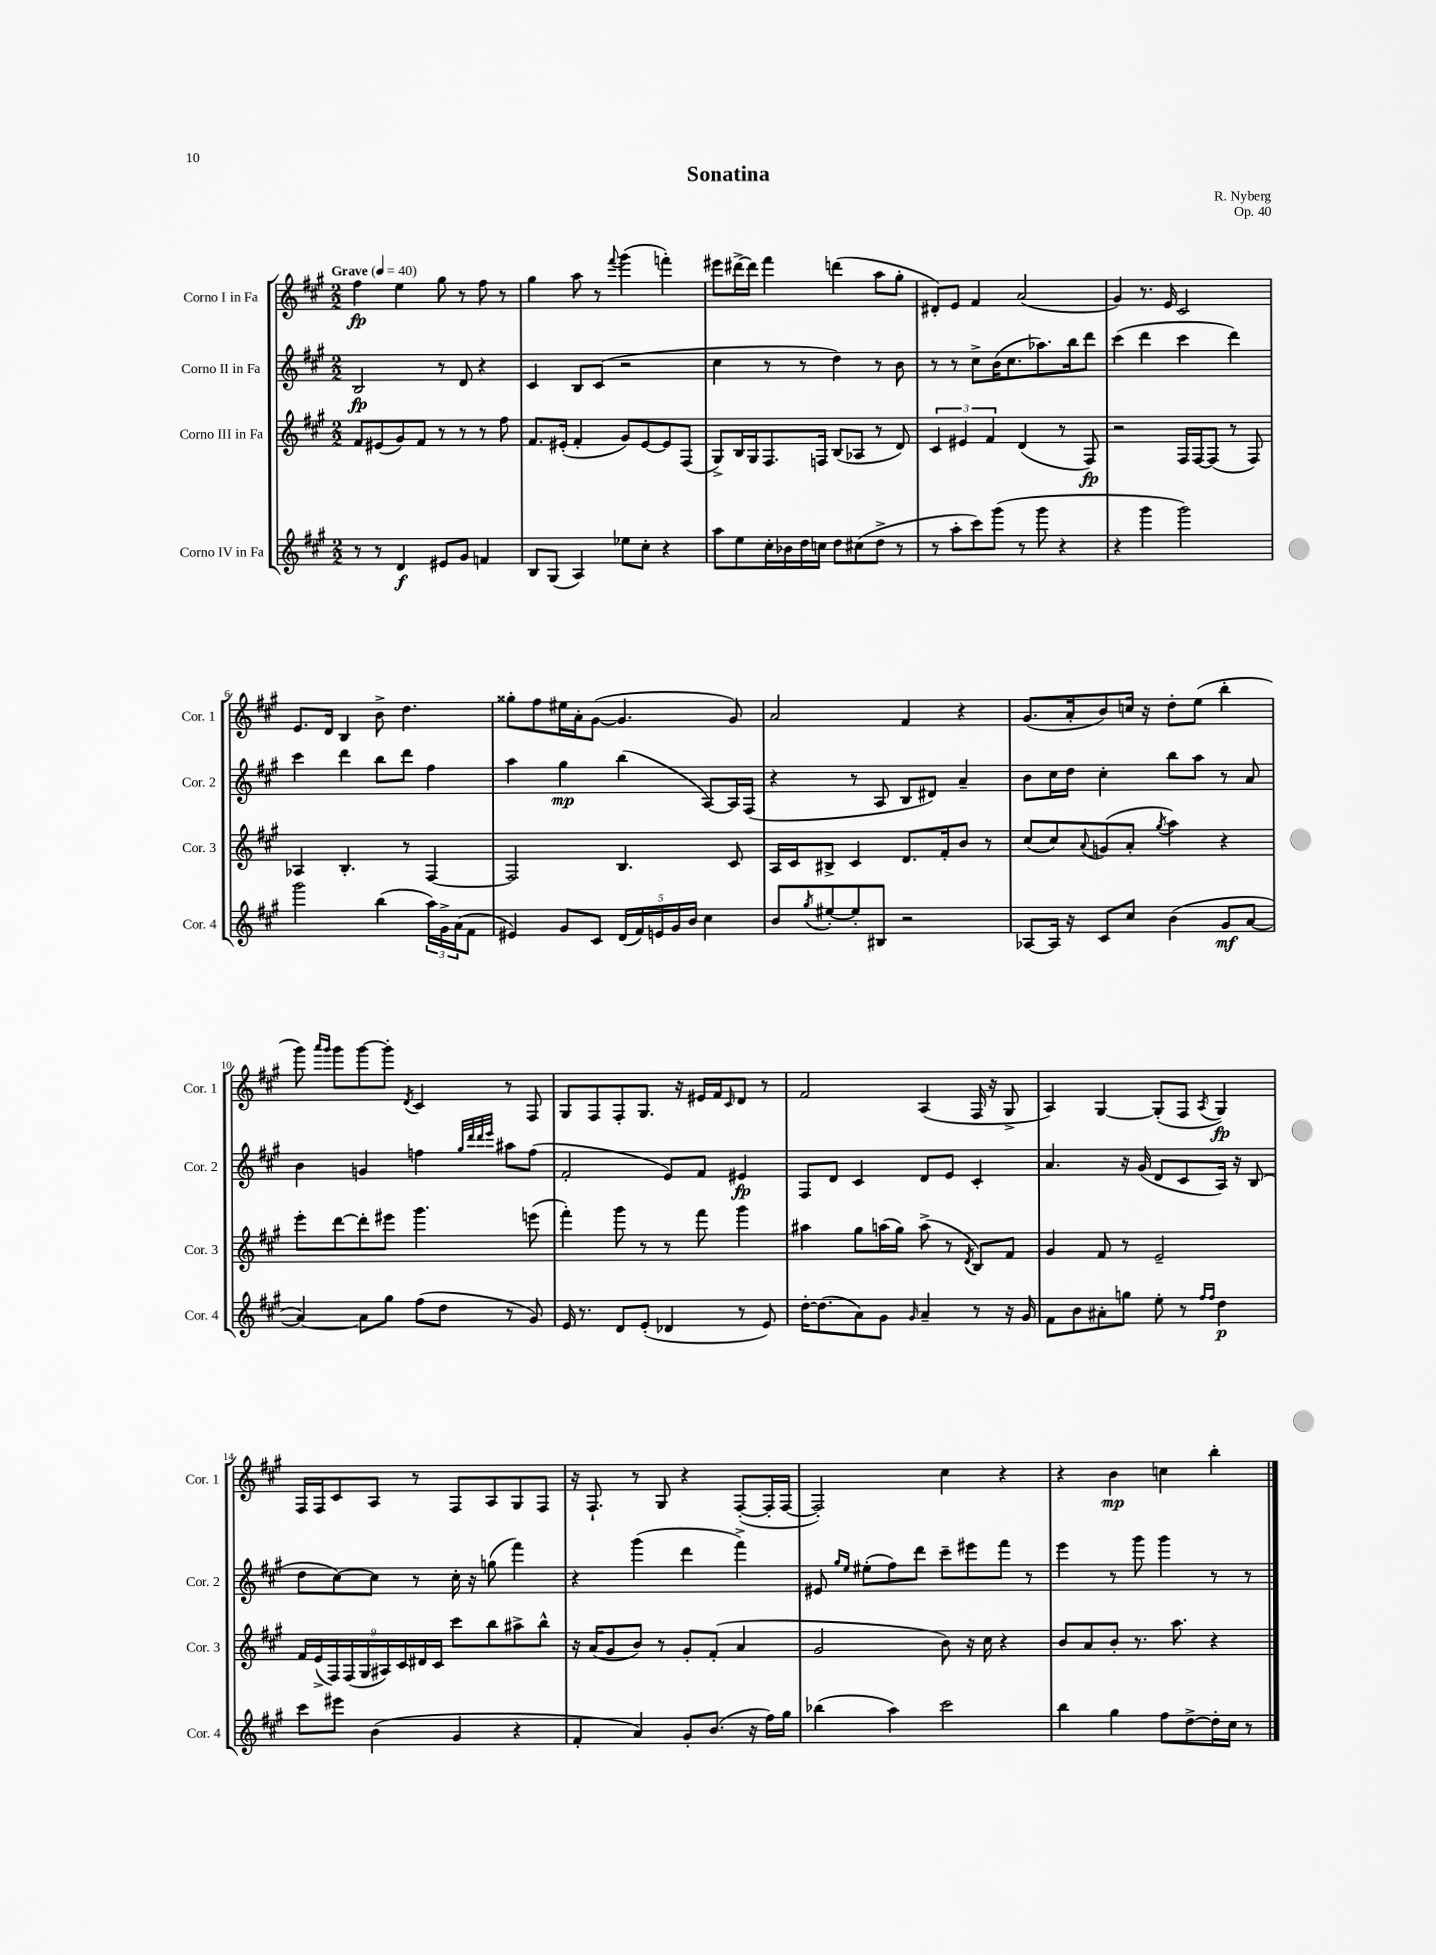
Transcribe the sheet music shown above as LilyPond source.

\header { title = "Sonatina" composer = "R. Nyberg" opus = "Op. 40" }
<<
\new StaffGroup <<
\new Staff = "s0" \with { instrumentName = "Corno I in Fa" shortInstrumentName = "Cor. 1" } {
    \clef treble \key a \major \numericTimeSignature \time 2/2 \tempo "Grave" 4 = 40
    fis''4\fp e''4 gis''8 r8 fis''8 r8 |
    gis''4 a''8 r8 \appoggiatura { fis'''8 } gis'''4( f'''4-.) |
    eis'''8 dis'''16~-> dis'''16 fis'''4 d'''4( a''8 gis''8-. |
    dis'8-.) e'8 fis'4 a'2( |
    gis'4) r8. e'16 cis'2 |
    e'8. d'16 b4 b'8-> d''4. |
    gisis''8-. fis''8 eis''16 a'16-. gis'8~( gis'4. gis'8) |
    a'2 fis'4 r4 |
    gis'8.( a'16-. b'8) c''16 r16 d''8-. e''8( b''4-. |
    gis'''8) \grace { a'''16 gis'''16 } gis'''8 gis'''8~ gis'''8-. \acciaccatura { d'8 } cis'4 r8 fis8 |
    gis8 fis8 fis8-. gis8. r16 eis'16 fis'16 \grace { cis'16 } d'8 r8 |
    fis'2 a4( fis16 r16 gis8-> |
    a4) gis4~ gis8-.( fis8 \acciaccatura { a8 } gis4\fp) |
    fis16 fis16 cis'8 a8 r8 fis8 a8 gis8 fis8 |
    r16 fis8.-! r8 gis8 r4 fis8~-.( fis16-. fis16~ |
    fis2-.) cis''4 r4 |
    r4 b'4\mp c''4 b''4-. \bar "|." |
}
\new Staff = "s1" \with { instrumentName = "Corno II in Fa" shortInstrumentName = "Cor. 2" } {
    \clef treble \key a \major \numericTimeSignature \time 2/2
    b2\fp r8 d'8 r4 |
    cis'4 b8 cis'8( r2 |
    cis''4 r8 r8 d''4) r8 b'8 |
    r8 r8 cis''8-> b'16( cis''8. aes''8.) b''16 d'''8 |
    cis'''4( d'''4 cis'''4 d'''4) |
    cis'''4 d'''4 b''8 d'''8 fis''4 |
    a''4 gis''4\mp b''4( a8~) a16 fis16( |
    r4 r8 a8 b8 dis'8) a'4-- |
    b'8 cis''16 d''16 cis''4-. b''8 a''8 r8 a'8 |
    b'4 g'4 f''4 \grace { gis''32 d'''32 d'''32 e'''32 } ais''8 f''8( |
    fis'2-. e'8) fis'8 eis'4\fp |
    fis8 d'8 cis'4 d'8 e'8 cis'4-. |
    a'4. r16 gis'16( d'8 cis'8 a16) r16 b8( |
    d''8 cis''8~) cis''8 r8 cis''16-. r16 g''8( fis'''4) |
    r4 gis'''4( d'''4 fis'''4->) |
    eis'8 \grace { gis''16 e''16 } eis''8-.( fis''8) d'''8 cis'''8-- eis'''8 fis'''8 r8 |
    e'''4 r8 gis'''8 gis'''4 r8 r8 \bar "|." |
}
\new Staff = "s2" \with { instrumentName = "Corno III in Fa" shortInstrumentName = "Cor. 3" } {
    \clef treble \key a \major \numericTimeSignature \time 2/2
    fis'8 eis'8( gis'8) fis'8 r8 r8 r8 fis''8 |
    fis'8. eis'16-.( fis'4-. gis'8) eis'8~ eis'8 fis8( |
    gis8->) b16 gis16 fis8. f16 b8( aes8 r8 d'8) |
    \tuplet 3/2 { cis'4 eis'4 fis'4 } d'4( r8 fis8\fp) |
    r2 fis16 fis16~ fis8( r8 fis8) |
    aes4 b4.-. r8 fis4~ |
    fis2 b4. cis'8 |
    a16 cis'16 bis8-> cis'4 d'8. fis'16-. b'8 r8 |
    cis''8( cis''8) \appoggiatura { a'8 } g'8( a'8-. \acciaccatura { gis''8 } a''4) r4 |
    e'''8-. d'''8~ d'''8-. eis'''8 gis'''4. e'''8( |
    fis'''4-.) gis'''8 r8 r8 fis'''8 gis'''4 |
    ais''4 gis''8 a''16( gis''16) a''8->( r8 \acciaccatura { d'8 } b8) fis'8 |
    gis'4 fis'8 r8 e'2-- |
    \tuplet 9/8 { fis'16 e'16->( fis16) fis16( gis16 ais16) cis'16 dis'16 cis'16 } cis'''8 b''8 ais''8-> b''8-^ |
    r16 a'16( gis'8 b'8) r8 gis'8-. fis'8-.( a'4 |
    gis'2 b'8) r16 cis''16 r4 |
    b'8 a'8 b'8-. r8. a''8. r4 \bar "|." |
}
\new Staff = "s3" \with { instrumentName = "Corno IV in Fa" shortInstrumentName = "Cor. 4" } {
    \clef treble \key a \major \numericTimeSignature \time 2/2
    r8 r8 d'4\f eis'8 gis'8 f'4 |
    b8 gis8( a4) ees''8 cis''8-. r4 |
    a''8 e''8 cis''16-. bes'16 d''16 c''16 d''8 cis''8( d''8-> r8 |
    r8 a''8-. cis'''8) gis'''8( r8 gis'''8 r4 |
    r4 gis'''4 gis'''2) |
    gis'''2 b''4( \tuplet 3/2 { a''16) gis'16-> a'16( } fis'8 |
    eis'4) gis'8 cis'8 \tuplet 5/4 { d'16( fis'16) e'16 gis'16 b'16 } cis''4 |
    b'8 \acciaccatura { gis''8 } eis''8~-. eis''8-. bis8 r2 |
    aes8~ aes16 r16 cis'8 cis''8 b'4( gis'8\mf a'8~ |
    a'4~) a'8 gis''8 fis''8( d''8 r8 gis'8) |
    e'16 r8. d'8 e'8-.( des'4 r8 e'8) |
    d''16~-. d''8.( a'8) gis'8 \grace { gis'16 } a'4-- r8 r16 gis'16 |
    fis'8 b'8 ais'8-. g''8 e''8-. r8 \grace { fis''16 fis''16 } d''4\p |
    cis'''8 eis'''8 b'4( gis'4 r4 |
    fis'4-. a'4) gis'8-. b'8.( r16 fis''16) gis''16 |
    bes''4( a''4) cis'''2 |
    b''4 gis''4 fis''8 d''8~-> d''16-. cis''16 r8 \bar "|." |
}
>>
>>
